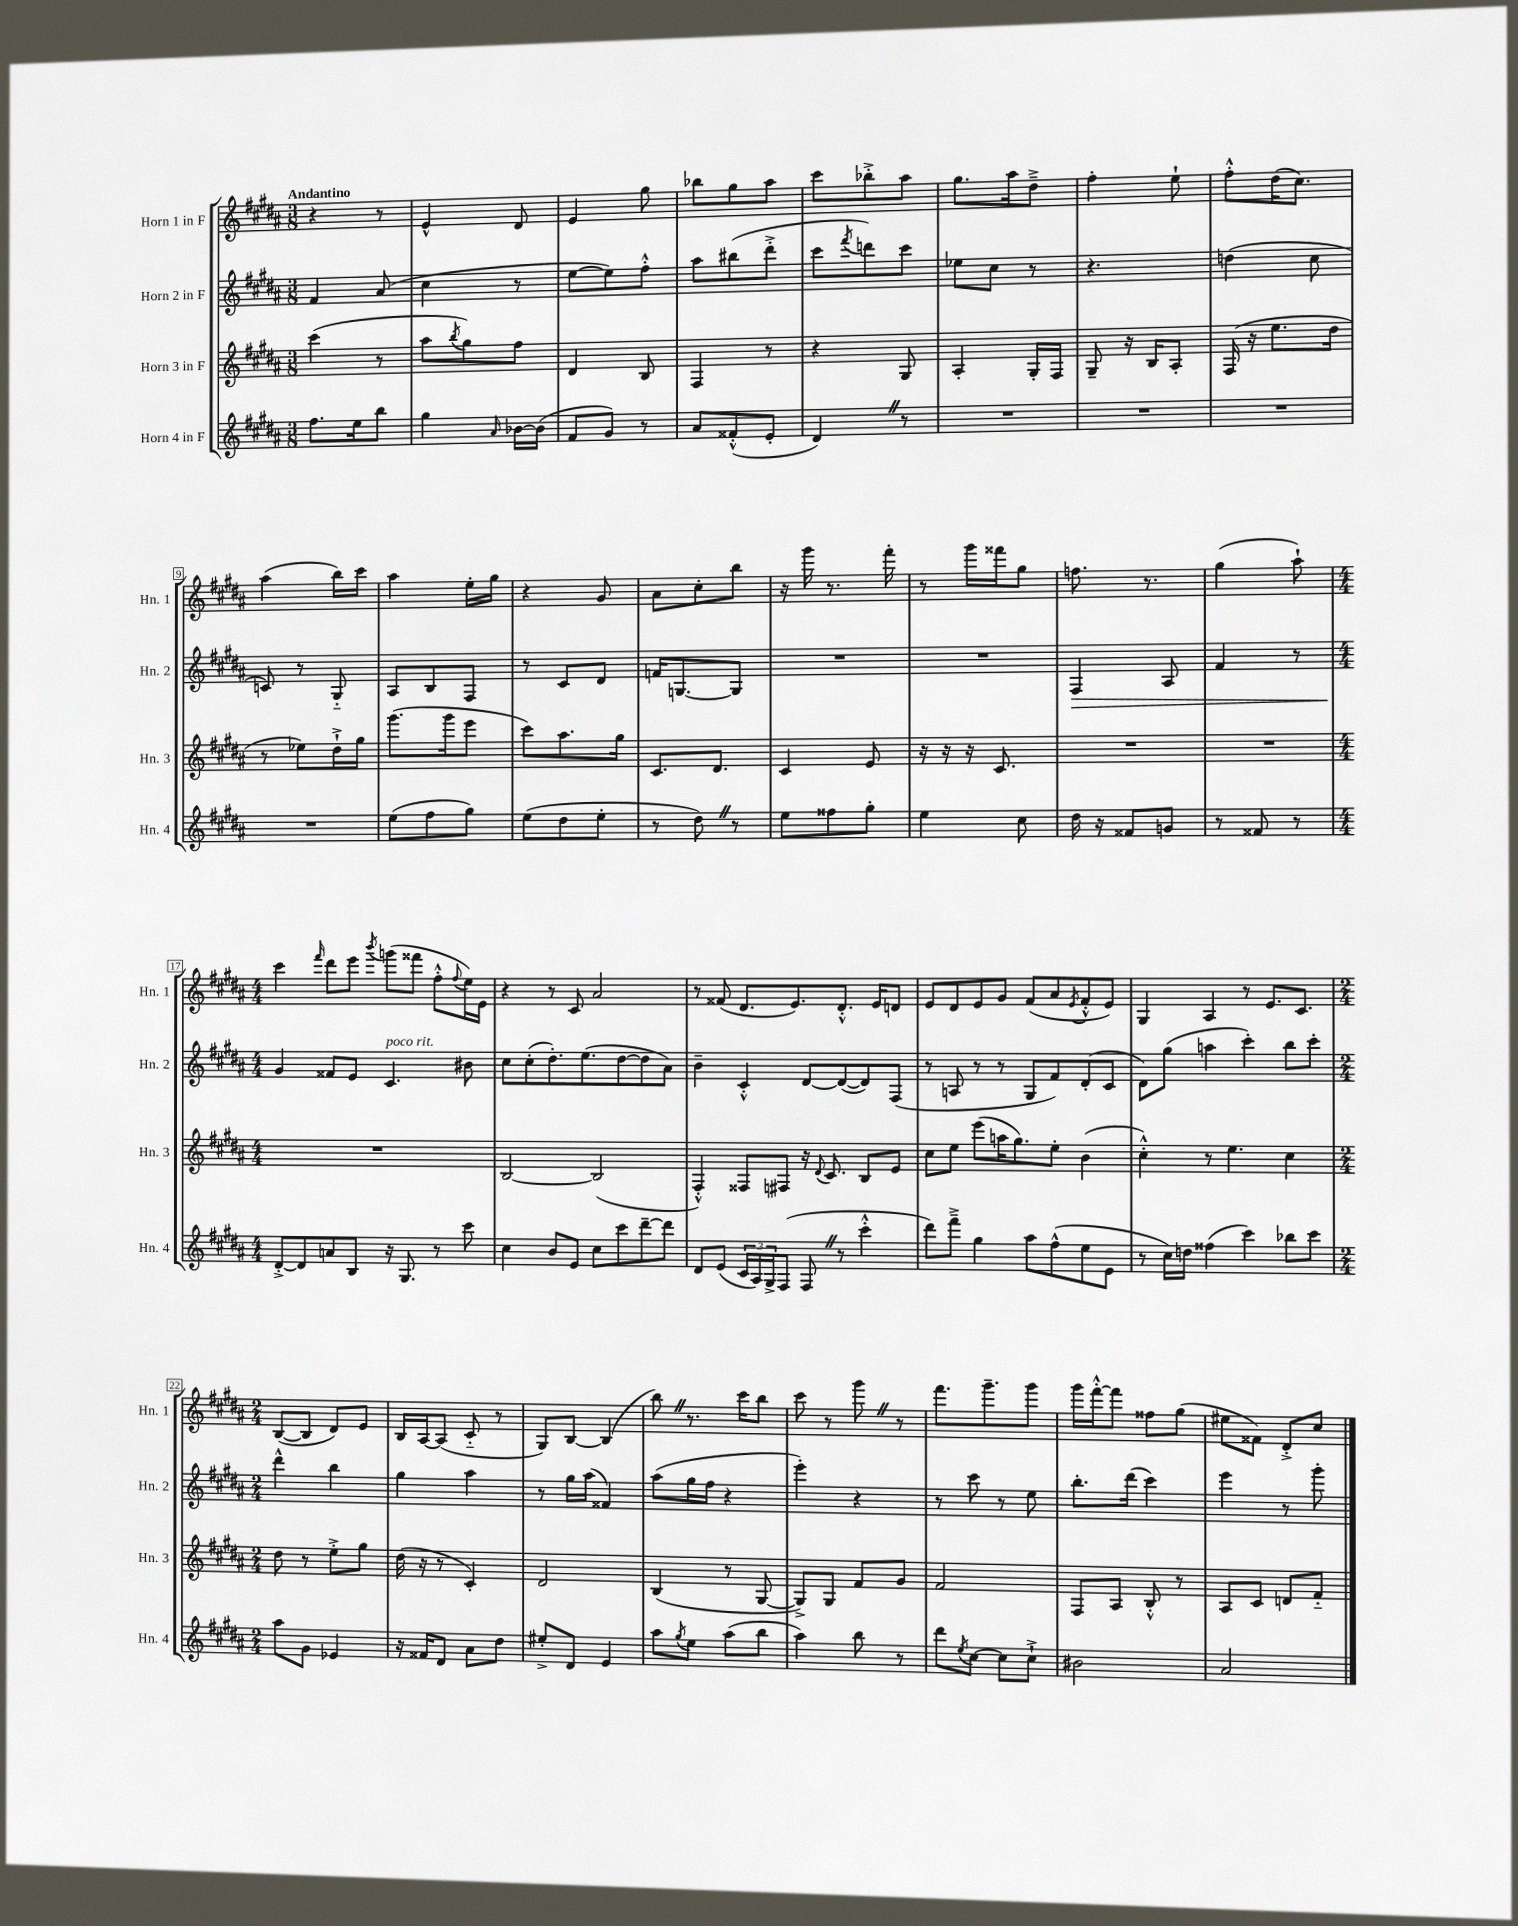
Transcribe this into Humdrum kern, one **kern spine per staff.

**kern	**kern	**kern	**dynam	**kern
*part4	*part3	*part2	*part2	*part1
*staff4	*staff3	*staff2	*staff2	*staff1
*I"Horn 4 in F	*I"Horn 3 in F	*I"Horn 2 in F	*	*I"Horn 1 in F
*I'Hn. 4	*I'Hn. 3	*I'Hn. 2	*	*I'Hn. 1
*clefG2	*clefG2	*clefG2	*	*clefG2
*k[f#c#g#d#a#]	*k[f#c#g#d#a#]	*k[f#c#g#d#a#]	*	*k[f#c#g#d#a#]
*M3/8	*M3/8	*M3/8	*	*M3/8
=1	=1	=1	=1	=1
!	!	!	!	!LO:TX:a:B:t=Andantino
8.ff#\L	(4ccc#\	4f#/	.	4r
16ee\k	.	.	.	.
8bb\J	8r	(8a#/	.	8r
=2	=2	=2	=2	=2
4gg#\	8aa#\L	4cc#\	.	4e^^/
.	8qbb/	.	.	.
.	8gg#\)	.	.	.
16qqa#/	.	.	.	.
[16b-X\LL	8ff#\J	8r	.	8d#/
(16b-\JJ]	.	.	.	.
=3	=3	=3	=3	=3
8f#/L	4d#/	[8ee\L	.	4e/
8g#/J)	.	8ee\])	.	.
8r	8B/	8ff#'^^\J	.	8gg#\
=4	=4	=4	=4	=4
8a#/L	4F#/	8aa#\L	.	8bb-X\L
(8f##X'^^/	.	(8bb#X\	.	8gg#\
8e'/J	8r	8ddd#'^\J	.	8aa#\J
=5	=5	=5	=5	=5
4d#Z/)	4r	8ccc#\L	.	8ccc#\L
.	.	8qfff#/	.	.
.	.	8dddn\)	.	8bb-X'^\
8r	8G#/	8ccc#\J	.	8aa#\J
=6	=6	=6	=6	=6
4.r	4A#'/	8ee-X\L	.	8.gg#\L
.	.	8cc#\J	.	.
.	.	.	.	16aa#\k
.	16G#'/LL	8r	.	8dd#~^\J
.	16F#/JJ	.	.	.
=7	=7	=7	=7	=7
4.r	8G#~/	4.r	.	4ff#'\
.	16r	.	.	.
.	16B/KL	.	.	.
.	8A#'/J	.	.	8ee`\
=8	=8	=8	=8	=8
4.r	(16F#/	(4ddn\	.	8ff#'^^\L
.	16r	.	.	.
.	8.ee\L	.	.	(16dd#\K
.	.	.	.	8.cc#\J)
.	.	8cc#\	.	.
.	16dd#\Jk	.	.	.
!!LO:LB:g=z
=9	=9	=9	=9	=9
4.r	8r	8cn/)	.	(4aa#\
.	8ee-X\L)	8r	.	.
.	16dd#`^\L	8G#/	.	16bb\LL)
.	16gg#\JJ	.	.	16ccc#\JJ
=10	=10	=10	=10	=10
(8ee\L	(8.ggg#\L	8A#/L	.	4aa#\
8ff#\	.	8B/	.	.
.	16ggg#\k	.	.	.
8gg#\J)	8eee\J	8F#/J	.	16ee'\LL
.	.	.	.	16gg#\JJ
=11	=11	=11	=11	=11
(8ee\L	8ccc#\L)	8r	.	4r
8dd#\	8.aa#\	8c#/L	.	.
8ee'\J	.	8d#/J	.	8g#/
.	16gg#\Jk	.	.	.
=12	=12	=12	=12	=12
8r	8.c#/L	16fn/KL	.	8a#\L
.	.	[8.Gn/	.	.
8dd#Z\)	.	.	.	8cc#'\
.	8.d#/J	.	.	.
8r	.	8G/J]	.	8bb\J
=13	=13	=13	=13	=13
8ee\L	4c#/	4.r	.	16r
.	.	.	.	16ggg#\
8ff##X\	.	.	.	8.r
8gg#'\J	8e/	.	.	.
.	.	.	.	16fff#'\
=14	=14	=14	=14	=14
4ee\	16r	4.r	.	8r
.	16r	.	.	.
.	16r	.	.	16ggg#\LL
.	8.c#/	.	.	16fff##X\J
8cc#\	.	.	.	8gg#\J
=15	=15	=15	=15	=15
!	!	!	!LO:HP:b	!
16dd#\	4.r	4F#/	>	8.ffn\
16r	.	.	.	.
8f##X/L	.	.	.	.
.	.	.	.	8.r
8gn/J	.	8A#/	.	.
=16	=16	=16	=16	=16
8r	4.r	4f#/	.	(4gg#\
8f##X/	.	.	.	.
8r	.	8r	.	8aa#`\)
!!LO:LB:g=z
=17	=17	=17	=17	=17
*M4/4	*M4/4	*M4/4	*	*M4/4
[8d#'^/L	1r	4g#/	.	4ccc#\
8d#/]	.	.	.	.
.	.	.	.	16qqfff#/
8an/	.	8f##X/L	]	8ddd#\L
8B/J	.	8e/J	.	8eee\J
.	.	.	.	8qbbb/
!	!	!LO:TX:a:i:t=poco rit.	!	!
16r	.	4.c#/	.	(8gggn\L
8.G#/	.	.	.	.
.	.	.	.	8fff##X\J
8r	.	.	.	8ff#'^^\L
.	.	.	.	8qqff#/
8ccc#\	.	8b#X\	.	16ee\L)
.	.	.	.	16e\JJ
=18	=18	=18	=18	=18
4cc#\	[2B/	8cc#\L	.	4r
.	.	(8cc#'\	.	.
8b/L	.	8.dd#'\)	.	8r
8e/J	.	.	.	8c#/
.	.	(8.ee\	.	.
8cc#\L	(2B/]	.	.	2a#/
8ccc#\	.	[8dd#\	.	.
[8ddd#~\	.	8dd#\]	.	.
8ddd#\J]	.	8a#\J)	.	.
=19	=19	=19	=19	=19
8d#/L	4F#'^^/)	4b~\	.	8r
(8e/J	.	.	.	(8f##X/
24c#/LL	8F##X/L	4c#'^^/	.	8.d#/L
24A#/)	.	.	.	.
24G#^/J	.	.	.	.
(8F#/J	8F#X/J	.	.	.
.	.	.	.	8.e/)
8F#Z/	16r	[8d#/L	.	.
.	8qqd#/	.	.	.
.	8.c#/	.	.	.
8r	.	(8d#/_	.	8.d#'^^/J
4ccc#'^^\	8B/L	8d#/])	.	.
.	.	.	.	16e/KL
.	8e/J	(8F#/J	.	8dn/J
=20	=20	=20	=20	=20
8ddd#\L)	8cc#\L	8r	.	8e/L
8fff#~^\J	8ee\J	8An/	.	8d#/
4gg#\	(8eee\L	8r	.	8e/
.	16aan\K	8r	.	8g#/J
.	8.gg#\)	.	.	.
8aa#\L	.	8G#/L	.	(8f#/L
(8ff#^^\	8ee'\J	8f#/)	.	8a#/
.	.	.	.	8qe/
8ee\	(4b\	(8d#'/	.	8f#'^^/
8e\J	.	8c#/J	.	8e/J)
=21	=21	=21	=21	=21
8r	4cc#'^^\)	8d#\L)	.	4G#/
16cc#\LL)	.	(8gg#\J	.	.
16ddn\JJ	.	.	.	.
(4ff##X\	8r	4aan\	.	4A#/
.	4.ee\	.	.	.
4ccc#\)	.	4ccc#'\)	.	8r
.	.	.	.	8.e/L
8bb-X\L	4cc#\	8bb\L	.	.
.	.	.	.	8.c#/J
8ccc#\J	.	8ccc#'\J	.	.
!!LO:LB:g=z
=22	=22	=22	=22	=22
*M2/4	*M2/4	*M2/4	*	*M2/4
8aa#\L	8dd#\	4ddd#^^\	.	([8B/L
8g#\J	8r	.	.	8B/J]
4e-X/	8ee'^\L	4bb\	.	8d#/L)
.	8gg#\J	.	.	8e/J
=23	=23	=23	=23	=23
16r	(16dd#\	4gg#\	.	16B/LL
16f##X/KL	16r	.	.	[16A#/J
8d#/J	8r	.	.	(8A#/J]
8a#\L	4c#'/)	4aa#\	.	8c#/
8dd#\J	.	.	.	8r
=24	=24	=24	=24	=24
8ee#X'^/L	2d#/	8r	.	8G#/L)
8d#/J	.	16gg#\LL	.	[8B/J
.	.	(16aa#\JJ	.	.
4e/	.	4f##X/)	.	(4B/]
=25	=25	=25	=25	=25
8aa#\L	(4B/	(8aa#\L	.	8bbZ\)
8qgg#/	.	.	.	.
8ee\J	.	16gg#\L	.	8.r
.	.	16ff#\JJ	.	.
(8aa#\L	8r	4r	.	.
.	.	.	.	16ccc#\KL
8bb\J	[8G#/	.	.	8bb\J
=26	=26	=26	=26	=26
4aa#\)	8G#^/L])	4eee'\)	.	8ccc#\
.	8G#/J	.	.	8r
8bb\	8f#/L	4r	.	8ggg#Z\
8r	8g#/J	.	.	8r
=27	=27	=27	=27	=27
8ddd#\L	2f#/	8r	.	8.fff#\L
8qee/	.	.	.	.
[8cc#\J	.	8ccc#\	.	.
.	.	.	.	8.ggg#~\
8cc#\L]	.	8r	.	.
8cc#`^\J	.	8ee\	.	8ggg#\J
=28	=28	=28	=28	=28
2b#X\	8F#/L	8.bb'\L	.	16ggg#\LL
.	.	.	.	[16fff#'^^\J
.	8A#/J	.	.	8fff#\J]
.	.	(16ddd#\Jk	.	.
.	8B'^^/	4ccc#\)	.	8ff##X\L
.	8r	.	.	(8gg#\J
=29	=29	=29	=29	=29
2a#/	8A#/L	4eee\	.	8ee#X\L
.	8c#/J	.	.	8f##X\J)
.	8dn/L	8r	.	8d#'^/L
.	8f#/J	8ggg#'\	.	8cc#/J
==	==	==	==	==
*-	*-	*-	*-	*-
